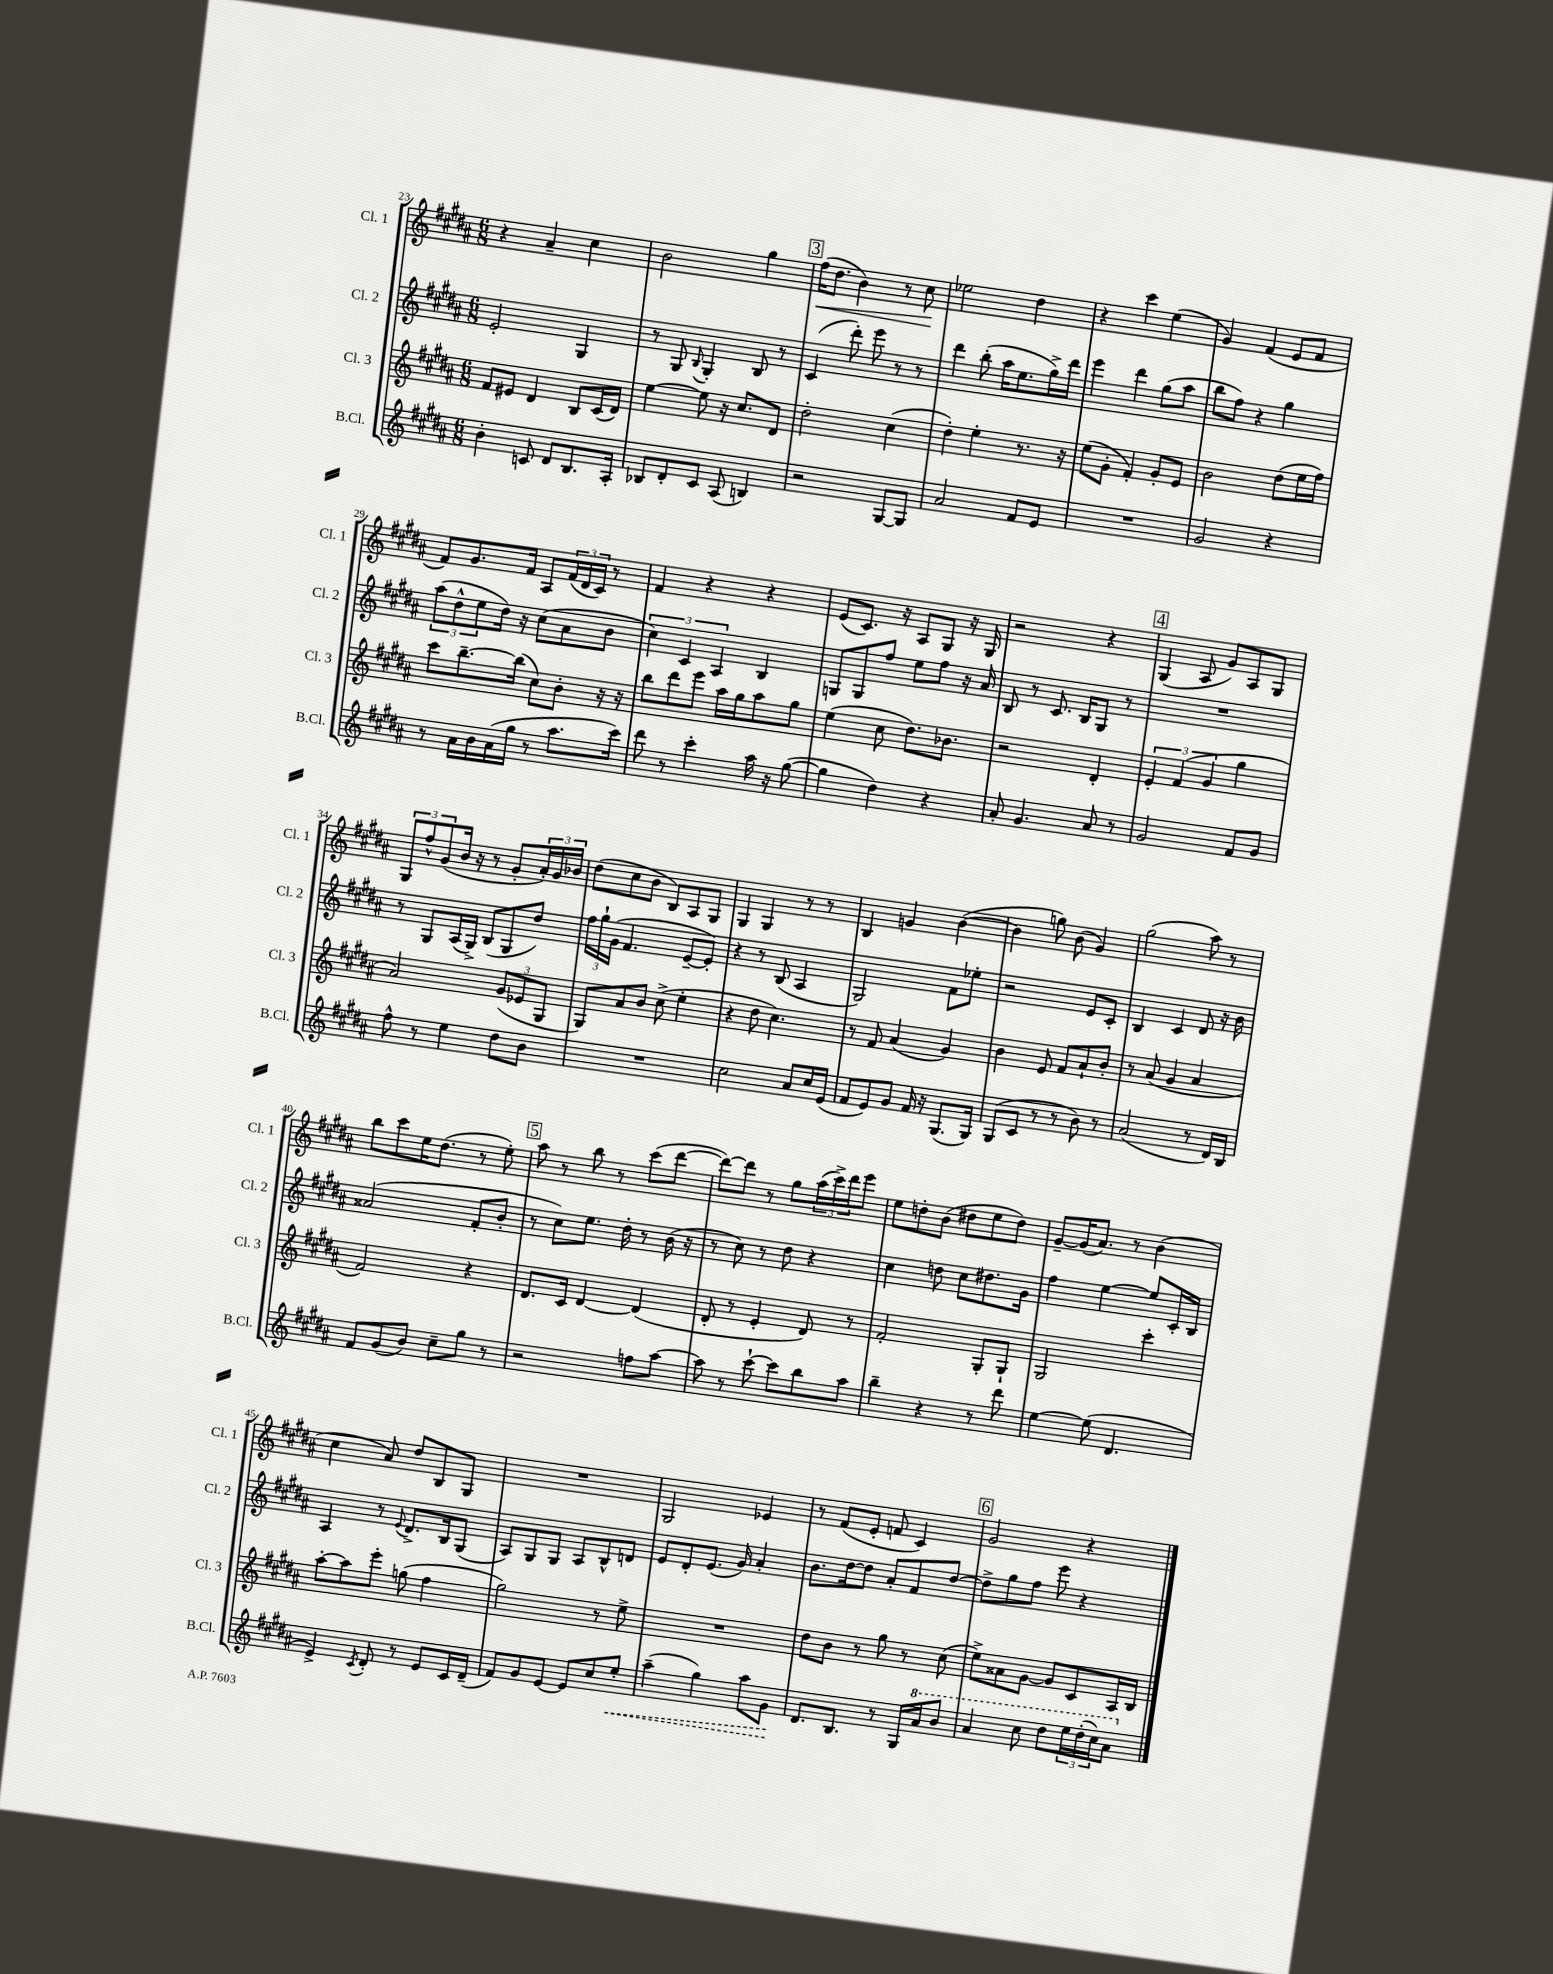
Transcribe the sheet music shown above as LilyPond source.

<<
\new StaffGroup <<
\new Staff = "s0" \with { instrumentName = "Cl. 1" shortInstrumentName = "Cl. 1" } {
    \clef treble \key b \major \numericTimeSignature \time 6/8
    r4 ais'4-- cis''4 |
    b'2 gis''4 |
    \mark \markup { \box "3" } fis''16\<( dis''8. b'4) r8 cis''8\! |
    ees''2 dis''4 |
    r4 cis'''4 e''4( |
    gis'4) fis'4( e'8 fis'8 |
    fis'8) gis'8. fis'16 ais8 \tuplet 3/2 { fis'16( dis'16 cis'16) } r8 |
    fis'4 r4 r4 |
    e'8( cis'8.) r16 ais8 gis8 r16 gis16 |
    r2 r4 |
    \mark \markup { \box "4" } gis4( ais8 gis'8) ais8 gis8 |
    \tuplet 3/2 { gis8 fis''8-^ gis'8( } b'16 r16 r8 gis'8-. \tuplet 3/2 { ais'16-.) gis'16 bes'16 } |
    dis''8( cis''8 b'8 b8) ais8 gis8 |
    gis4 gis4 r8 r8 |
    b4 g'4 b'4~( |
    b'4 g''8) b'8( gis'4) |
    gis''2( ais''8) r8 |
    b''8 cis'''8 e''16 dis''8.( r8 e''8-.) |
    \mark \markup { \box "5" } ais''8 r8 b''8 r8 cis'''8( dis'''8~ |
    dis'''8~) dis'''8 r8 gis''8 \tuplet 3/2 { ais''16( cis'''16->) dis'''16 } e'''8 |
    e''8 d''8-. b'8( dis''8 e''8 dis''8) |
    gis'8~-- gis'16( ais'8.) r8 b'4( |
    cis''4 ais'8) dis''8 b8 gis8 |
    R2. |
    gis2 ees'4 |
    r8 fis'8( e'8-. f'8 cis'4) |
    \mark \markup { \box "6" } gis'2 r4 \bar "|." |
}
\new Staff = "s1" \with { instrumentName = "Cl. 2" shortInstrumentName = "Cl. 2" } {
    \clef treble \key b \major \numericTimeSignature \time 6/8
    e'2-. gis4 |
    r8 gis8 \appoggiatura { b8 } gis4-. b8 r8 |
    \mark \markup { \box "3" } cis'4( dis'''8-.) e'''8 r8 r8 |
    dis'''4 b''8-.( ais''16 e''8. gis''16->) dis'''16 |
    e'''4 dis'''4 gis''8( ais''8 |
    b''8 fis''8) r4 gis''4 |
    \tuplet 3/2 { ais''8( dis''8-^ e''8 } dis''16) r16 cis''8( ais'8 b'8 |
    \tuplet 3/2 { cis''4) cis'4 ais4 } b4 |
    g8 g8 fis''8 e''8 fis''8 r16 ais'16 |
    b8 r8 cis'8. b16 gis8 r8 |
    \mark \markup { \box "4" } R2. |
    r8 gis8 ais16( gis16->) b8( gis8 dis''8) |
    \tuplet 3/2 { fis''16 gis''16-! gis'16( } fis'4. e'8~-- e'8-.) |
    r4 r8 b8( ais4 |
    gis2) fis'8 ees''8-. |
    r2 e'8 cis'8-. |
    b4 cis'4 dis'8 r16 b'16 |
    aisis'2( fis'8-. b'8-. |
    \mark \markup { \box "5" } r8 cis''8) e''8. dis''16-. r8 b'16( r16 |
    r8 cis''8) r8 dis''8 r4 |
    cis''4 d''8 cis''8 dis''8. gis'16 |
    fis''4 e''4~ e''8 cis'16-. b16 |
    ais4 r8 \appoggiatura { e'8 } dis'8.-> b16 gis8( |
    ais8) gis8 gis8 ais8 b8-^ d'8 |
    e'8 dis'8-. e'8.( gis'16) ais'4-. |
    b'8. dis''16~ dis''8 ais'8-. fis'8 dis''8~ |
    \mark \markup { \box "6" } dis''8-> gis''8 fis''8 e'''8 r4 \bar "|." |
}
\new Staff = "s2" \with { instrumentName = "Cl. 3" shortInstrumentName = "Cl. 3" } {
    \clef treble \key b \major \numericTimeSignature \time 6/8
    fis'8 eis'8 dis'4 b8 cis'16( dis'16) |
    e''4~ e''8 r16 cis''8. dis'8 |
    \mark \markup { \box "3" } dis''2-. cis''4( |
    dis''4-.) e''4-. r8. r16 |
    e''8( gis'8-. fis'4-.) gis'8-. e'8 |
    b'2 dis''8( e''16 fis''16) |
    cis'''8 b''8.~-- b''16( cis''8) b'8-. r16 r16 |
    b''8 dis'''8 e'''8 ais''16 gis''16 ais''8 gis''8 |
    e''4( cis''8 dis''8.) bes'8. |
    r2 dis'4-. |
    \mark \markup { \box "4" } \tuplet 3/2 { e'4-. fis'4( gis'4 } gis''4 |
    ais'2) \tuplet 3/2 { gis'8( ees'8 gis8 } |
    gis8) ais'8 b'8 cis''8->( e''4-. |
    r4 dis''8 cis''4.) |
    r8 fis'8 ais'4( gis'4) |
    b'4 e'8 fis'8 ais'8-! b'8-. |
    r8 ais'8( gis'4 ais'4 |
    fis'2) r4 |
    \mark \markup { \box "5" } dis'8. cis'16 dis'4~ dis'4( |
    dis'8-. r8 e'4-. dis'8) r8 |
    fis'2-. gis8-. gis8-! |
    gis2 cis'''4-. |
    ais''8~-. ais''8 e'''8-. g''8( fis''4 |
    gis''2) r8 e''8-> |
    R2. |
    dis''8 b'8 r8 gis''8 r8 cis''8( |
    \mark \markup { \box "6" } e''8->) aisis'8 gis'8~ gis'8 cis'8 ais16 b16 \bar "|." |
}
\new Staff = "s3" \with { instrumentName = "B.Cl." shortInstrumentName = "B.Cl." } {
    \clef treble \key b \major \numericTimeSignature \time 6/8
    b'4-. c'8 dis'8 b8. ais16-. |
    bes8 dis'8-. cis'8 ais8( b4) |
    \mark \markup { \box "3" } r2 gis8~ gis8 |
    ais'2 fis'8 e'8 |
    R2. |
    gis'2 r4 |
    r8 ais'16 b'16 ais'16( gis''16 r8 ais''8. cis'''16) |
    dis'''8 r8 cis'''4-. ais''16 r16 gis''8~( |
    gis''4 dis''4) r4 |
    ais'8-. gis'4. ais'8 r8 |
    \mark \markup { \box "4" } gis'2 fis'8 gis'8 |
    fis''8-^ r8 e''4 dis''8 b'8 |
    R2. |
    cis''2 ais'8 cis''16 e'16( |
    fis'8 e'8) gis'8 fis'16 r16 gis8.( gis16) |
    gis8( cis'8 r8 r8 b'8) r8 |
    ais'2( r8 dis'16) b16 |
    fis'8 gis'8( b'8) cis''8-- gis''8 r8 |
    \mark \markup { \box "5" } r2 f''8 ais''8~ |
    ais''8 r8 cis'''8~-! cis'''8 b''8 ais''8 |
    b''4-- r4 r8 dis'''8 |
    e''4~ e''8( dis'4. |
    e'4->) \acciaccatura { cis'8 } dis'8-. r8 e'8 cis'16 dis'16--( |
    fis'8) gis'8 e'8~ e'8 cis''8 \once \override Hairpin.style = #'dashed-line e''8-.\< |
    ais''4--( gis''4) ais''8 gis'8\! |
    dis'8. b8. r8 gis16 \ottava #1 ais''16 b''8 |
    \mark \markup { \box "6" } ais''4 cis'''8 dis'''8 \tuplet 3/2 { e'''16 dis'''16-.( cis'''16) } ais''8 \ottava #0 \bar "|." |
}
>>
>>
\layout { \context { \Score currentBarNumber = #23 } }
